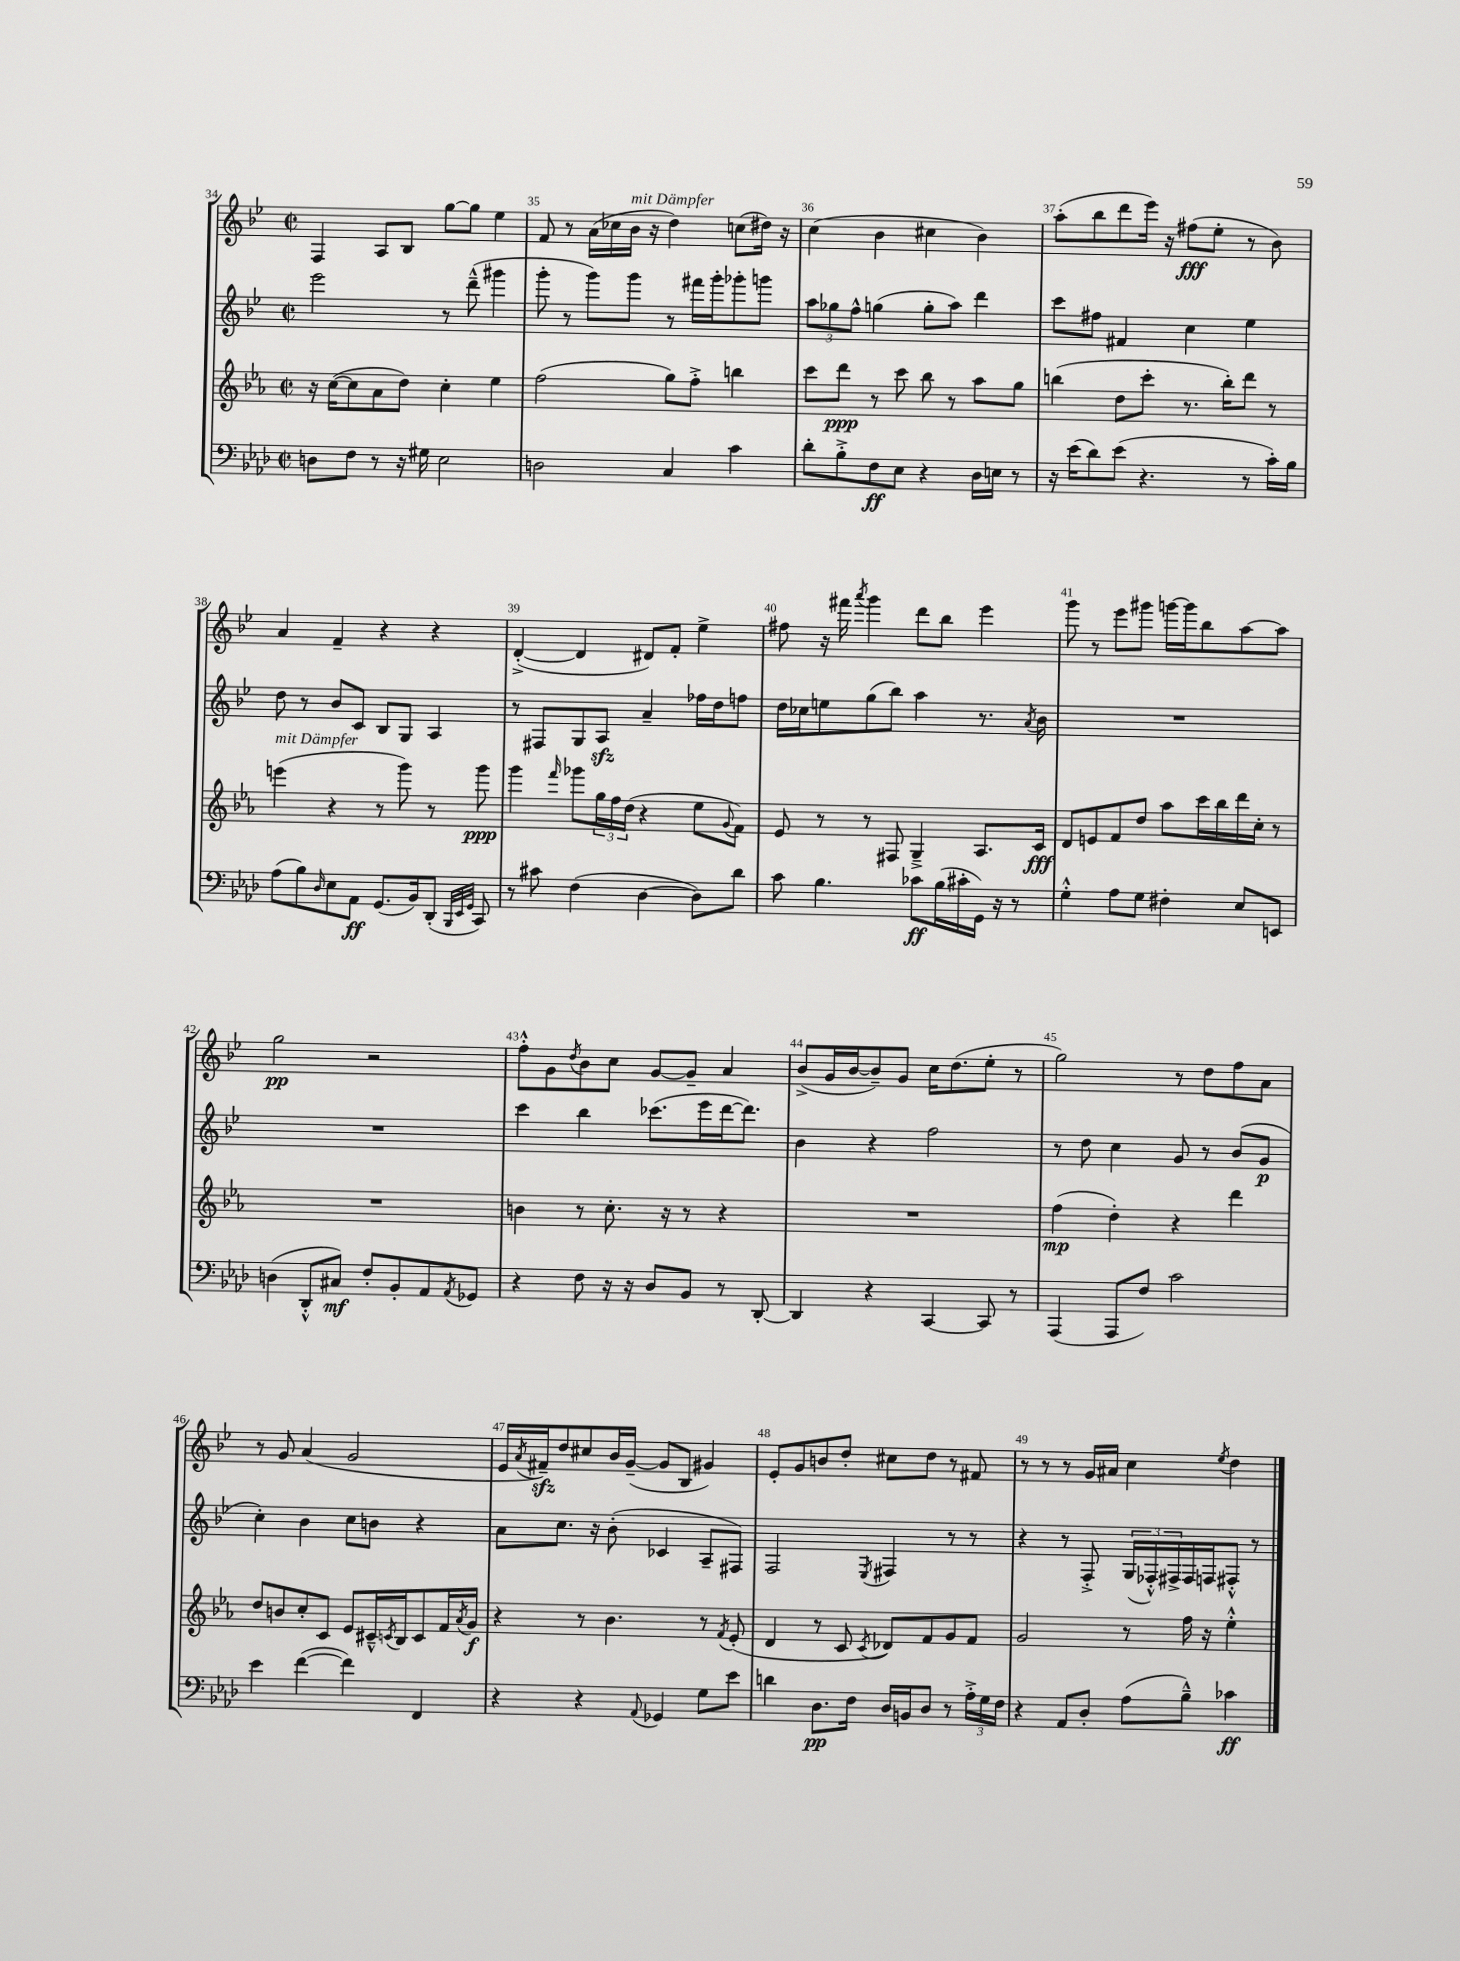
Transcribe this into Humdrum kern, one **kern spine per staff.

**kern	**dynam	**kern	**dynam	**kern	**dynam	**kern	**dynam
*part4	*part4	*part3	*part3	*part2	*part2	*part1	*part1
*staff4	*staff4	*staff3	*staff3	*staff2	*staff2	*staff1	*staff1
*clefF4	*	*clefG2	*	*clefG2	*	*clefG2	*
*k[b-e-a-d-]	*	*k[b-e-a-]	*	*k[b-e-]	*	*k[b-e-]	*
*M2/2	*	*M2/2	*	*M2/2	*	*M2/2	*
*met(c|)	*	*met(c|)	*	*met(c|)	*	*met(c|)	*
=34	=34	=34	=34	=34	=34	=34	=34
8Dn\L	.	16r	.	2eee-\	.	4F/	.
.	.	([16cc\KL	.	.	.	.	.
8F\J	.	8cc\]	.	.	.	.	.
8r	.	8a-\	.	.	.	8A/L	.
16r	.	8dd\J)	.	.	.	8B-/J	.
16G#X\	.	.	.	.	.	.	.
2E-\	.	4cc'\	.	8r	.	[8gg\L	.
.	.	.	.	(8ddd~^^\	.	8gg\J]	.
.	.	4ee-\	.	4ggg#X\	.	4ee-\	.
=35	=35	=35	=35	=35	=35	=35	=35
2Dn\	.	(2ff\	.	8ggg'\	.	8f/	.
.	.	.	.	8r	.	8r	.
.	.	.	.	8ggg\L)	.	(16a\LL	.
.	.	.	.	.	.	16cc-X\	.
!	!	!	!	!	!	!LO:TX:a:i:t=mit Dämpfer	!
.	.	.	.	8ggg\J	.	16b-\JJ	.
.	.	.	.	.	.	16r	.
4C/	.	8gg\L)	.	8r	.	4dd\)	.
.	.	8ff'^\J	.	16fff#X\LL	.	.	.
.	.	.	.	16ggg'\J	.	.	.
4c\	.	4bbn\	.	8ggg-X'\	.	(8ccn\L	.
.	.	.	.	8gggn\J	.	16dd#X\Jk)	.
.	.	.	.	.	.	16r	.
=36	=36	=36	=36	=36	=36	=36	=36
8d-'\L	.	8ccc\L	.	12aa\L	.	(4cc\	.
.	.	.	.	12gg-X\	.	.	.
8B-'^\	.	8ddd\J	ppp	.	.	.	.
.	.	.	.	12ff^^\J	.	.	.
8F\	ff	8r	.	(4ggn\	.	4b-\	.
8E-\J	.	8ccc\	.	.	.	.	.
4r	.	8bb-\	.	8gg'\L	.	4cc#X\	.
.	.	8r	.	8aa\J)	.	.	.
16D-\LL	.	8aa-\L	.	4ddd\	.	4b-\)	.
16En\JJ	.	.	.	.	.	.	.
8r	.	8gg\J	.	.	.	.	.
=37	=37	=37	=37	=37	=37	=37	=37
16r	.	(4bbn\	.	8ccc\L	.	(8aa'\L	.
(16e-\KL	.	.	.	.	.	.	.
8d-\)	.	.	.	8ff#X\J	.	8bb-\	.
(8e-\J	.	8dd\L	.	4f#X/	.	8ddd\	.
4.r	.	8ccc'\J	.	.	.	16eee-\Jk)	.
.	.	.	.	.	.	16r	.
.	.	8.r	.	4cc\	.	(8ff#X\L	fff
.	.	.	.	.	.	8ee-'\J	.
.	.	16bb'\KL)	.	.	.	.	.
8r	.	8ddd\J	.	4ee-\	.	8r	.
16c'\LL)	.	8r	.	.	.	8b-\)	.
16B-\JJ	.	.	.	.	.	.	.
!!LO:LB:g=z
=38	=38	=38	=38	=38	=38	=38	=38
!	!	!LO:TX:a:i:t=mit Dämpfer	!	!	!	!	!
(8A-\L	.	(4eeen\	.	8dd\	.	4a/	.
8B-\)	.	.	.	8r	.	.	.
16qqD-/	.	.	.	.	.	.	.
8E-\	.	4r	.	8b-/L	.	4f~/	.
8AA-\J	ff	.	.	8c/J	.	.	.
(8.GG/L	.	8r	.	8B-/L	.	4r	.
.	.	8ggg\)	.	8G/J	.	.	.
16BB-/k)	.	.	.	.	.	.	.
(8DD-'/J	.	8r	.	4A/	.	4r	.
32qqBBB-/LLL	.	.	.	.	.	.	.
32qqEE-/	.	.	.	.	.	.	.
32qqGG/JJJ	.	.	.	.	.	.	.
8CC/)	.	8ggg\	ppp	.	.	.	.
=39	=39	=39	=39	=39	=39	=39	=39
8r	.	4ggg\	.	8r	.	([4d'^/	.
8c#X\	.	.	.	8F#X/L	.	.	.
.	.	16qqfff/	.	.	.	.	.
(4F\	.	8ggg-X\L	.	8G/	.	4d/]	.
.	.	24gg\L	.	8Azz/J	.	.	.
.	.	24ff\	.	.	.	.	.
.	.	(24dd\JJ	.	.	.	.	.
[4D-\	.	4r	.	4a~/	.	8d#X/L)	.
.	.	.	.	.	.	8f'/J	.
8D-\L])	.	8ee-\L	.	16ff-X\LL	.	4ee-^\	.
.	.	.	.	16dd\J	.	.	.
.	.	8qqg/	.	.	.	.	.
8d-\J	.	8f\J)	.	8ffn\J	.	.	.
=40	=40	=40	=40	=40	=40	=40	=40
8c\	.	8e-/	.	16dd\LL	.	8ff#X\	.
.	.	.	.	16cc-X\J	.	.	.
4.B-\	.	8r	.	8een\	.	16r	.
.	.	.	.	.	.	16fff#X\	.
.	.	.	.	.	.	8qaaa/	.
.	.	8r	.	(8gg\	.	4ggg\	.
.	.	8F#X/	.	8bb-\J)	.	.	.
8c-X\L	ff	4G~^/	.	4aa\	.	8ddd\L	.
(16B-\L	.	.	.	.	.	8bb-\J	.
16c#X'\	.	.	.	.	.	.	.
16GG\JJ)	.	8.A-/L	.	8.r	.	4eee-\	.
16r	.	.	.	.	.	.	.
8r	.	.	.	.	.	.	.
.	.	.	.	8qa/	.	.	.
.	.	16c/Jk	fff	16b-\	.	.	.
=41	=41	=41	=41	=41	=41	=41	=41
4G'^^\	.	8d/L	.	1r	.	8ggg\	.
.	.	8en/	.	.	.	8r	.
8A-\L	.	8f/	.	.	.	8eee-\L	.
8G\J	.	8dd/J	.	.	.	8ggg#X\J	.
4F#X'\	.	8aa-\L	.	.	.	[16gggn\LL	.
.	.	.	.	.	.	16ggg\J]	.
.	.	16ccc\L	.	.	.	8bb-\	.
.	.	16bb-\	.	.	.	.	.
8E-/L	.	16ddd\	.	.	.	[8aa\	.
.	.	16cc'\JJ	.	.	.	.	.
8EEn/J	.	8r	.	.	.	8aa\J]	.
!!LO:LB:g=z
=42	=42	=42	=42	=42	=42	=42	=42
(4Dn\	.	1r	.	1r	.	2gg\	pp
8DD-'^^/L	.	.	.	.	.	.	.
8C#X/J)	mf	.	.	.	.	.	.
8F'/L	.	.	.	.	.	2r	.
8BB-'/	.	.	.	.	.	.	.
8AA-/	.	.	.	.	.	.	.
8qAA-/	.	.	.	.	.	.	.
8GG-X/J	.	.	.	.	.	.	.
=43	=43	=43	=43	=43	=43	=43	=43
4r	.	4bn\	.	4ccc\	.	8ff'^^\L	.
.	.	.	.	.	.	8g\	.
.	.	.	.	.	.	8qdd/	.
8F\	.	8r	.	4bb-\	.	8b-\	.
16r	.	8.cc'\	.	.	.	8cc\J	.
16r	.	.	.	.	.	.	.
8D-/L	.	.	.	(8.ccc-X\L	.	[8g/L	.
.	.	16r	.	.	.	.	.
8BB-/J	.	8r	.	.	.	8g~/J]	.
.	.	.	.	16eee-\L	.	.	.
8r	.	4r	.	[16ddd\J	.	4a/	.
.	.	.	.	8.ddd\J])	.	.	.
[8DD-'/	.	.	.	.	.	.	.
=44	=44	=44	=44	=44	=44	=44	=44
4DD-/]	.	1r	.	4b-\	.	(8b-^/L	.
.	.	.	.	.	.	16g/L	.
.	.	.	.	.	.	[16b-/J	.
4r	.	.	.	4r	.	8b-~/])	.
.	.	.	.	.	.	8g/J	.
[4CC/	.	.	.	2ff\	.	16cc\KL	.
.	.	.	.	.	.	(8.dd\	.
8CC/]	.	.	.	.	.	8ee-'\J	.
8r	.	.	.	.	.	8r	.
=45	=45	=45	=45	=45	=45	=45	=45
(4AAA-/	.	(4ff\	mp	8r	.	2gg\)	.
.	.	.	.	8dd\	.	.	.
8AAA-/L	.	4dd'\)	.	4cc\	.	.	.
8F/J)	.	.	.	.	.	.	.
2c\	.	4r	.	8g/	.	8r	.
.	.	.	.	8r	.	8dd\L	.
.	.	4ddd\	.	(8b-/L	.	8ff\	.
.	.	.	.	8g/J	p	8a\J	.
!!LO:LB:g=z
=46	=46	=46	=46	=46	=46	=46	=46
4e-\	.	8dd/L	.	4cc'\)	.	8r	.
.	.	8bn/	.	.	.	8g/	.
([4f\	.	8cc'/	.	4b-\	.	(4a/	.
.	.	8c/J	.	.	.	.	.
4f\])	.	8e-/L	.	8cc\L	.	2g/	.
.	.	16c#X~^^/L	.	8bn\J	.	.	.
.	.	8qcn/	.	.	.	.	.
.	.	16B-/J	.	.	.	.	.
4FF/	.	8c/	.	4r	.	.	.
.	.	16f/L	.	.	.	.	.
.	.	8qa-/	.	.	.	.	.
.	.	16g/JJ	f	.	.	.	.
=47	=47	=47	=47	=47	=47	=47	=47
4r	.	4r	.	8a\L	.	16e-/LL	.
.	.	.	.	.	.	8qa/	.
.	.	.	.	.	.	16f#Xzz~/J)	.
.	.	.	.	8.cc\J	.	8dd/	.
4r	.	8r	.	.	.	8cc#X/	.
.	.	.	.	16r	.	.	.
.	.	4.b-\	.	(8b-'\	.	16b-/L	.
.	.	.	.	.	.	([16g~/JJ	.
8qqAA-/	.	.	.	.	.	.	.
4GG-X/	.	.	.	4c-X/	.	8g/L]	.
.	.	.	.	.	.	8B-/J	.
8G\L	.	8r	.	8A~/L	.	4g#X/)	.
.	.	8qf/	.	.	.	.	.
8e-\J	.	(8e-'/	.	8F#X/J)	.	.	.
=48	=48	=48	=48	=48	=48	=48	=48
4dn\	.	4d/	.	2F/	.	8e-'/L	.
.	.	.	.	.	.	8g/	.
8.D-\L	pp	8r	.	.	.	8bn/	.
.	.	8c/	.	.	.	8dd'/J	.
16F\Jk	.	.	.	.	.	.	.
.	.	8qc/	.	8qE-/	.	.	.
16D-/LL	.	8d-X/L)	.	4F#X/	.	8cc#X\L	.
16BBn/J	.	.	.	.	.	.	.
8D-/J	.	8f/	.	.	.	8dd\J	.
8r	.	8g/	.	8r	.	8r	.
24A-'^\LL	.	8f/J	.	8r	.	8f#X/	.
24G\	.	.	.	.	.	.	.
24F\JJ	.	.	.	.	.	.	.
=49	=49	=49	=49	=49	=49	=49	=49
4r	.	2g/	.	4r	.	8r	.
.	.	.	.	.	.	8r	.
8AA-/L	.	.	.	8r	.	8r	.
8D-'/J	.	.	.	8F'^/	.	16g/LL	.
.	.	.	.	.	.	16a#X/JJ	.
(8A-\L	.	8r	.	(24G/LL	.	4cc\	.
.	.	.	.	24F-X'^^/)	.	.	.
.	.	.	.	24F#X^/	.	.	.
8B-~^^\J)	.	16ff\	.	16F#/	.	.	.
.	.	16r	.	16Fn/J	.	.	.
.	.	.	.	.	.	8qee-/	.
4c-X\	ff	4ee-'^^\	.	8F#X'^^/J	.	4dd\	.
.	.	.	.	8r	.	.	.
==	==	==	==	==	==	==	==
*-	*-	*-	*-	*-	*-	*-	*-
